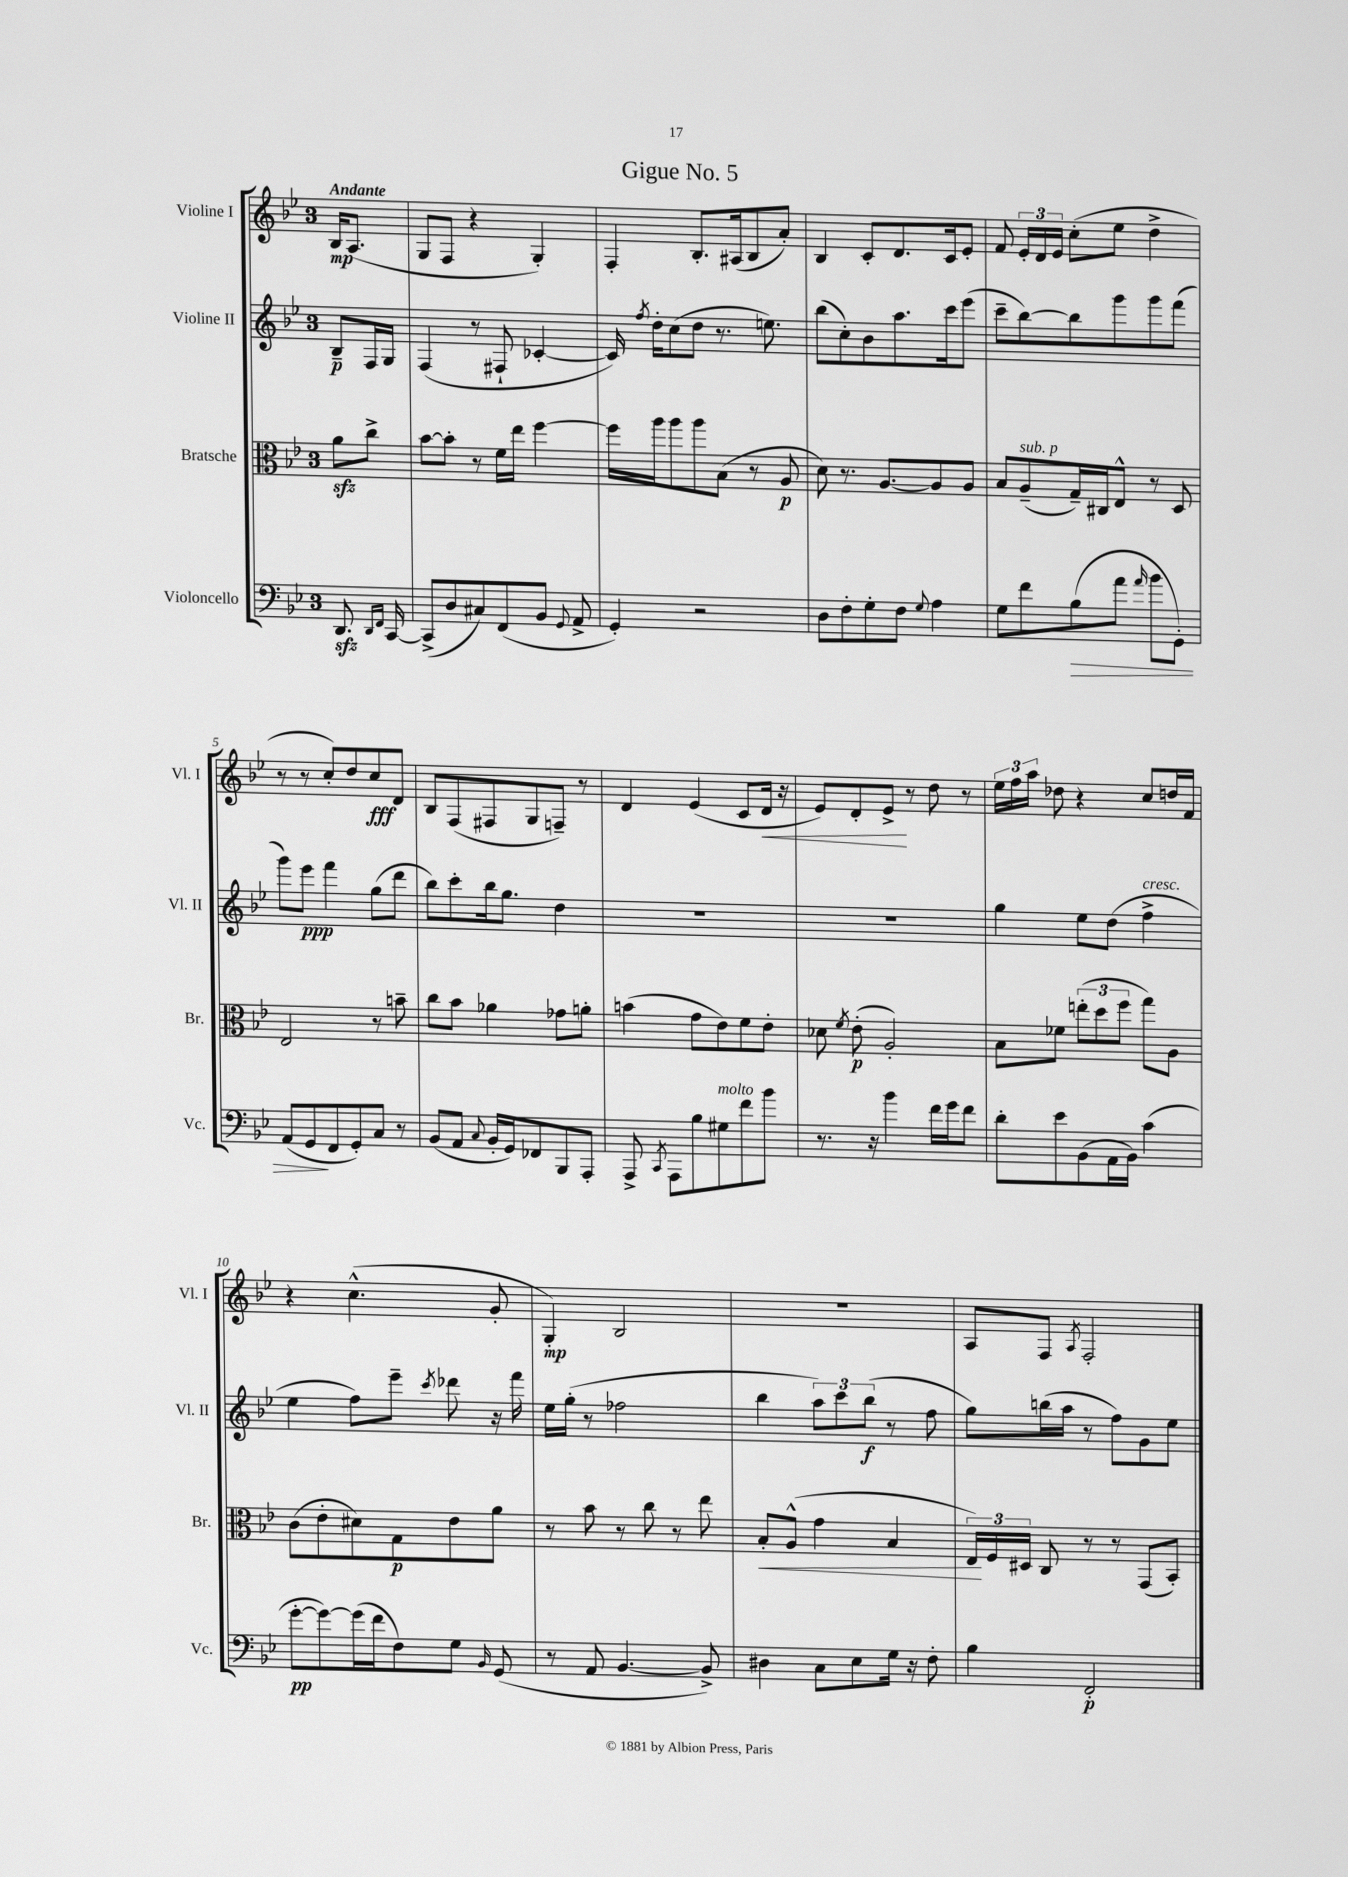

**kern	**dynam	**kern	**dynam	**kern	**dynam	**kern	**dynam
*part4	*part4	*part3	*part3	*part2	*part2	*part1	*part1
*staff4	*staff4	*staff3	*staff3	*staff2	*staff2	*staff1	*staff1
*I"Violoncello	*	*I"Bratsche	*	*I"Violine II	*	*I"Violine I	*
*I'Vc.	*	*I'Br.	*	*I'Vl. II	*	*I'Vl. I	*
*clefF4	*	*clefC3	*	*clefG2	*	*clefG2	*
*k[b-e-]	*	*k[b-e-]	*	*k[b-e-]	*	*k[b-e-]	*
*M3/4	*	*M3/4	*	*M3/4	*	*M3/4	*
=	=	=	=	=	=	=	=
!	!	!	!	!	!	!LO:TX:a:B:t=Andante	!
8.DDzz/	.	8azz\L	.	8B-~/L	p	16B-/KL	mp
.	.	.	.	.	.	(8.A/J	.
.	.	8cc^\J	.	16F/L	.	.	.
16qqDD/LL	.	.	.	.	.	.	.
16qqFF/JJ	.	.	.	.	.	.	.
[16CC/	.	.	.	16G/JJ	.	.	.
=1	=1	=1	=1	=1	=1	=1	=1
(8CC^/L]	.	[8b-\L	.	(4F/	.	8G/L	.
8D/	.	8b-'\J]	.	.	.	8F/J	.
8C#X/)	.	8r	.	8r	.	4r	.
(8FF/	.	16f\LL	.	8F#X`/	.	.	.
.	.	16ee-\JJ	.	.	.	.	.
8BB-/J	.	[4ff\	.	[4c-X'/	.	4G'/)	.
8qqGG/	.	.	.	.	.	.	.
8AA^/	.	.	.	.	.	.	.
=2	=2	=2	=2	=2	=2	=2	=2
4GG'/)	.	16ff\LL]	.	16c-/])	.	4F'/	.
.	.	.	.	8qff/	.	.	.
.	.	16aa\J	.	16dd'\KL	.	.	.
.	.	8aa\	.	(8cc\	.	.	.
2r	.	8aa\	.	8dd\J	.	8.B-'/L	.
.	.	(8B-\J	.	8.r	.	.	.
.	.	.	.	.	.	(16A#X/k	.
.	.	8r	.	.	.	8B-/	.
.	.	.	.	8.een\)	.	.	.
.	.	8A/	p	.	.	8a'/J)	.
=3	=3	=3	=3	=3	=3	=3	=3
8D\L	.	8d\)	.	(8bb-\L	.	4B-/	.
8F'\	.	8.r	.	8cc'\)	.	.	.
8G'\	.	.	.	8b-\	.	8c'/L	.
.	.	[8.A/L	.	.	.	.	.
8F\J	.	.	.	8.aa\	.	8.d/	.
8qqG/	.	.	.	.	.	.	.
4A\	.	8A/]	.	.	.	.	.
.	.	.	.	16ccc\k	.	16c/k	.
.	.	8A/J	.	(8eee-\J	.	8e-'/J	.
=4	=4	=4	=4	=4	=4	=4	=4
8G\L	.	8B-/L	.	8ccc~\L	.	8f/	.
!	!	!LO:TX:a:i:t=sub. p	!	!	!	!	!
8f\	.	(8A~/	.	[8bb-\)	.	24e-'/LL	.
.	.	.	.	.	.	24d/	.
.	.	.	.	.	.	24e-/JJ	.
!	!LO:HP:b	!	!	!	!	!	!
(8B-\	>	16G~/L)	.	8bb-\]	.	(8cc'\L	.
.	.	16C#X/J	.	.	.	.	.
8a\J	.	8E-^^/J	.	8ggg\	.	8ee-\J	.
16qqa/	.	.	.	.	.	.	.
8b-\L	.	8r	.	8ggg\	.	4dd^\	.
8GG'\J)	.	8D/	.	(8fff\J	.	.	.
!!LO:LB:g=z
=5	=5	=5	=5	=5	=5	=5	=5
(8AA/L	.	2E-/	.	8ggg\L)	.	8r	.
8GG/	.	.	.	8eee-\J	ppp	8r	.
8FF/	]	.	.	4fff\	.	8cc'/L)	.
8GG'/)	.	.	.	.	.	8dd/	.
8C/J	.	8r	.	(8gg\L	.	8cc/	fff
8r	.	8bn~\	.	8ddd\J	.	8d/J	.
=6	=6	=6	=6	=6	=6	=6	=6
(8BB-/L	.	8cc\L	.	8bb-\L)	.	8B-/L	.
8AA/J	.	8b-\J	.	8ccc'\	.	(8F/	.
8qqC/	.	.	.	.	.	.	.
16BB-'/LL	.	4a-X\	.	16bb-\k	.	8F#X/	.
16GG/J)	.	.	.	8.gg\J	.	.	.
8FF-X/	.	.	.	.	.	8G/	.
8BBB-/	.	8g-X\L	.	4dd\	.	8Fn~/J)	.
8AAA'/J	.	8an'\J	.	.	.	8r	.
=7	=7	=7	=7	=7	=7	=7	=7
8AAA^/	.	(4bn\	.	2.r	.	4d/	.
8qCC/	.	.	.	.	.	.	.
8AAA\L	.	.	.	.	.	.	.
8B-\	.	8g\L	.	.	.	(4e-/	.
!LO:TX:a:i:t=molto	!	!	!	!	!	!	!
8G#X\	.	8e-\)	.	.	.	.	.
8f\	.	8f\	.	.	.	8c/L	.
!	!	!	!	!	!	!	!LO:HP:b
8b-\J	.	8e-'\J	.	.	.	16d/Jk	<
.	.	.	.	.	.	16r	.
=8	=8	=8	=8	=8	=8	=8	=8
8.r	.	8d-X\	.	2.r	.	8e-/L)	.
.	.	8qf/	.	.	.	.	.
.	.	(8e-'\	p	.	.	8d'/	.
16r	.	.	.	.	.	.	.
4b-\	.	2A'/)	.	.	.	8e-^/J	.
.	.	.	.	.	.	8r	[
16f\LL	.	.	.	.	.	8dd\	.
16g\J	.	.	.	.	.	.	.
8f\J	.	.	.	.	.	8r	.
=9	=9	=9	=9	=9	=9	=9	=9
8d'\L	.	8B-\L	.	4gg\	.	24ee-\LL	.
.	.	.	.	.	.	24ff\	.
.	.	.	.	.	.	24aa\JJ	.
8e-\	.	8f-X\J	.	.	.	8dd-X\	.
(8BB-\	.	(12een'\L	.	8ee-\L	.	4r	.
.	.	12dd\	.	.	.	.	.
16AA\L	.	.	.	(8dd\J	.	.	.
.	.	12ff\J	.	.	.	.	.
16BB-\JJ)	.	.	.	.	.	.	.
!	!	!	!	!LO:TX:a:i:t=cresc.	!	!	!
(4c\	.	8gg\L)	.	4ff^\	.	8cc/L	.
.	.	8A\J	.	.	.	16ddn/L	.
.	.	.	.	.	.	16f/JJ	.
!!LO:LB:g=z
=10	=10	=10	=10	=10	=10	=10	=10
[8g'\L	pp	(8c\L	.	4ee-\	.	4r	.
8g\_)	.	8e-'\	.	.	.	.	.
(16g\L]	.	8d#X\)	.	8ff\L)	.	(4.cc^^\	.
16f\J	.	.	.	.	.	.	.
8F\)	.	8G\	p	8eee-~\J	.	.	.
.	.	.	.	8qccc/	.	.	.
8G\J	.	8e-\	.	8ddd-X\	.	.	.
16qqBB-/	.	.	.	.	.	.	.
(8GG/	.	8a\J	.	16r	.	8g'/	.
.	.	.	.	16fff\	.	.	.
=11	=11	=11	=11	=11	=11	=11	=11
8r	.	8r	.	16ee-\LL	.	4G'/)	mp
.	.	.	.	(16gg'\JJ	.	.	.
8AA/	.	8b-\	.	8r	.	.	.
[4.BB-/	.	8r	.	2ff-X\	.	2B-/	.
.	.	8cc\	.	.	.	.	.
.	.	8r	.	.	.	.	.
8BB-^/])	.	8ee-\	.	.	.	.	.
=12	=12	=12	=12	=12	=12	=12	=12
!	!	!	!LO:HP:b	!	!	!	!
4D#X\	.	8B-'/L	<	4bb-\	.	2.r	.
.	.	(8A^^/J	.	.	.	.	.
8C\L	.	4g\	.	12aa\L)	.	.	.
.	.	.	.	12ccc\	.	.	.
8E-\	.	.	.	.	.	.	.
.	.	.	.	(12bb-\J	f	.	.
16G\Jk	.	4B-/	.	8r	.	.	.
16r	.	.	.	.	.	.	.
8F'\	.	.	.	8ff\	.	.	.
=13	=13	=13	=13	=13	=13	=13	=13
4B-\	.	24E-/LL)	.	8gg\L)	.	8A/L	.
.	.	24F/	[	.	.	.	.
.	.	24D#X/JJ	.	.	.	.	.
.	.	8C/	.	(16bbn\L	.	8F/J	.
.	.	.	.	16aa\JJ	.	.	.
.	.	.	.	.	.	8qA/	.
2FF'/	p	8r	.	8r	.	2F'/	.
.	.	8r	.	8ff\L)	.	.	.
.	.	(8GG/L	.	8g\	.	.	.
.	.	8BB-'/J)	.	8ee-\J	.	.	.
==	==	==	==	==	==	==	==
*-	*-	*-	*-	*-	*-	*-	*-
